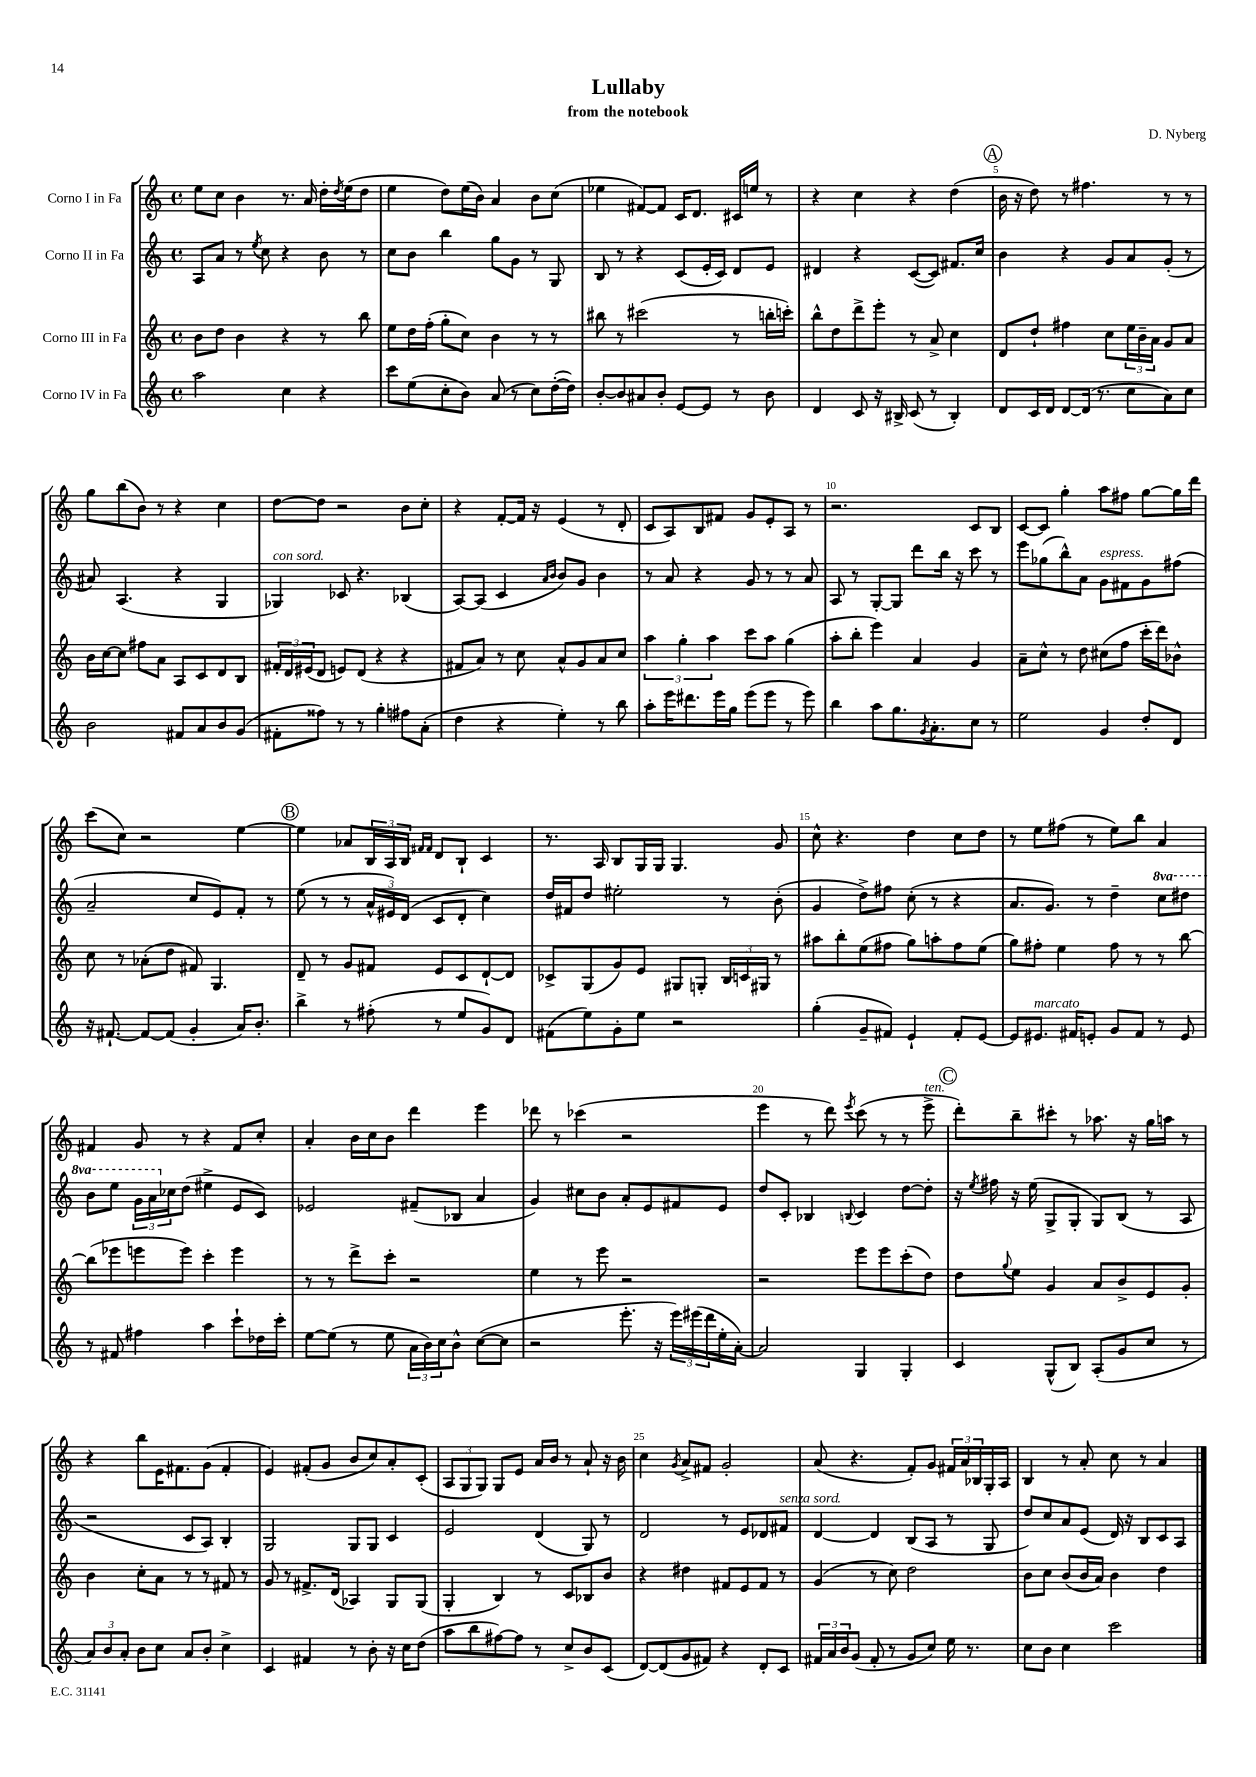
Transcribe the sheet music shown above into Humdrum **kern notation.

**kern	**kern	**kern	**kern
*part4	*part3	*part2	*part1
*staff4	*staff3	*staff2	*staff1
*I"Corno IV in Fa	*I"Corno III in Fa	*I"Corno II in Fa	*I"Corno I in Fa
*clefG2	*clefG2	*clefG2	*clefG2
*k[]	*k[]	*k[]	*k[]
*M4/4	*M4/4	*M4/4	*M4/4
*met(c)	*met(c)	*met(c)	*met(c)
=1	=1	=1	=1
2aa\	8b\L	8A/L	8ee\L
.	8dd\J	8a/J	8cc\J
.	4b\	8r	4b\
.	.	8qee/	.
.	.	8cc\	.
4cc\	4r	4r	8.r
.	.	.	16a/
4r	8r	8b\	16dd'\LL
.	.	.	8qdd/
.	.	.	(16ee\J
.	8bb\	8r	8dd\J
=2	=2	=2	=2
8ccc\L	8ee\L	8cc\L	4ee\
(8ee\	16dd\L	8b\J	.
.	(16ff'\JJ	.	.
8cc'\	8gg'\L	4bb\	8dd\L)
8b\J)	8cc\J)	.	(16ee\L
.	.	.	16b\JJ)
(8a/	4b\	8gg\L	4a/
8r	.	8g\J	.
8cc\L)	8r	8r	8b\L
([16dd'\L	8r	8G/	(8cc\J
16dd\JJ])	.	.	.
=3	=3	=3	=3
[8b'/L	8bb#X\	8B/	4ee-X\
8b/]	8r	8r	.
8a#X/	(2ccc#X\	4r	[8f#X/L)
8b'/J	.	.	8f#/J]
[8e/L	.	(8c/L	16c/KL
.	.	.	8.d/J
8e/J]	.	16e'/L	.
.	.	16c/JJ)	.
8r	8r	8d/L	16c#X/LL
.	.	.	16een/JJ
8b\	16bbn'\LL	8e/J	8r
.	16cccn'\JJ)	.	.
=4	=4	=4	=4
4d/	8bb^^\L	4d#X/	4r
.	8dd\	.	.
8c/	8ddd^\	4r	4cc\
16r	8eee'\J	.	.
16B#X^/	.	.	.
(8c/	8r	([8c/L	4r
8r	8a^/	8c/J])	.
4B#'/)	4cc\	8.f#X/L	(4dd\
.	.	16cc/Jk	.
!!LO:REH:place=s1:t=A
=5	=5	=5	=5
8d/L	8d/L	4b\	16b\
.	.	.	16r
16c/L	8dd`/J	.	8dd\)
16d/JJ	.	.	.
[8d/L	4ff#X\	4r	8r
(16d/Jk]	.	.	4.ff#X\
8.r	.	.	.
.	8cc\L	8g/L	.
8cc\L	24ee\L	8a/	.
.	24b~\	.	.
.	24a\JJ	.	.
8a\)	8g/L	(8g'/J	8r
8cc\J	8a/J	8r	8r
!!LO:LB:g=z
=6	=6	=6	=6
2b\	16b\LL	8a#X/)	8gg\L
.	[16cc\J	.	.
.	8cc\J]	(4.A/	(8bb\
.	8ff#X\L	.	8b\J)
.	8a\J	.	8r
8f#X/L	8A/L	4r	4r
8a/	8c/	.	.
8b/	8d/	4G/	4cc\
(8g/J	8B/J	.	.
=7	=7	=7	=7
!	!	!LO:TX:a:i:t=con sord.	!
8f#X'\L	24f#X'/LL	4G-X/)	[8dd\L
.	24d/	.	.
.	(24e#X/J	.	.
8ff##X\J)	8d/J	.	8dd\J]
8r	8en/L)	8c-X/	2r
8r	(8d/J	4.r	.
4gg'\	4r	.	.
8ff#X\L	4r	(4B-X/	8b\L
(8a'\J	.	.	8cc'\J
=8	=8	=8	=8
4dd\	8f#X/L	[8A/L)	4r
.	8a/J)	(8A/J]	.
4r	8r	4c/	[8f'/L
.	8cc\	.	16f/Jk]
.	.	.	16r
.	.	16qqa/LL	.
.	.	16qqb/JJ	.
4ee'\)	8a^^/L	8b/L)	(4e/
.	8g/	8g/J	.
8r	8a/	4b\	8r
8bb\	8cc/J	.	8d'/
=9	=9	=9	=9
8aa'\L	6aa\	8r	8c/L
16eee\K	.	8a/	8A/)
.	6gg'\	.	.
8.ddd#X\	.	.	.
.	.	4r	8B/
.	6aa\	.	.
16eee\L	.	.	8f#X/J
16gg\JJ	.	.	.
(8eee\L	8ccc\L	8g/	8g/L
8eee\J	8aa\J	8r	8e'/
8r	(4gg\	8r	8A/J
8eee\)	.	8a/	8r
=10	=10	=10	=10
4bb\	8aa'\L	8A/	2.r
.	8bb'\J	8r	.
8aa\L	4eee\)	[8G'/L	.
8.gg\	.	8G/J]	.
.	4a/	8ddd\L	.
8qg/	.	.	.
8.a'\	.	.	.
.	.	16bb\Jk	.
.	.	16r	.
8cc\J	4g/	8ccc\	8c/L
8r	.	8r	8B/J
=11	=11	=11	=11
2ee\	8a~\L	8eee\L	[8c/L
.	8cc^^\J	(8gg-X\	8c/J]
.	8r	8bb^^\)	4gg'\
.	8dd\	8a\J	.
!	!	!LO:TX:a:i:t=espress.	!
4g/	(8cc#X\L	8g\L	8aa\L
.	8ff\J	8f#X\	8ff#X\J
8dd'/L	16ccc'\LL	8g\	[8gg\L
.	16ddd\J)	.	.
8d/J	8b-X^^\J	(8ff#X\J	16gg\L]
.	.	.	16ddd\JJ
!!LO:LB:g=z
=12	=12	=12	=12
16r	8cc\	2a~/	(8ccc\L
[8.f#X`/	.	.	.
.	8r	.	8cc\J)
8f#/L_	(8a-X'\L	.	2r
(8f#/J]	8dd\J	.	.
4g'/	8f#X/)	8cc/L	.
.	4.G/	8e/)	.
16a/KL)	.	8f'/J	[4ee\
8.b'/J	.	.	.
.	.	8r	.
!!LO:REH:place=s1:t=B
=13	=13	=13	=13
4bb^\	8d~/	(8ee\	4ee\]
.	8r	8r	.
8r	8g/L	8r	8a-X/L
(8ff#X'\	8f#X/J	24a^^/LL	24B/L
.	.	24e#X/)	24A/
.	.	(24d/JJ	24B/JJ
.	.	.	16qqf#X/LL
.	.	.	16qqf#/JJ
8r	8e/L	8c/L	8d/L
8ee/L	8c/	8d'/J	8B`/J
8g/)	[8d`/	4cc\)	4c/
8d/J	8d/J]	.	.
=14	=14	=14	=14
(8f#X\L	8c-X^/L	16dd/LL	8.r
.	.	16f#X/J	.
8ee\)	(8G/	8dd/J	.
.	.	.	16A/
8g'\	8g/)	2ee#X'\	8B/L
8ee\J	8e/J	.	16G/L
.	.	.	16G/JJ
2r	8G#X/L	.	4.G/
.	8Gn'/J	.	.
.	24B/LL	8r	.
.	24cn/	.	.
.	24G#X/JJ	.	.
.	8r	(8b'\	8g/
=15	=15	=15	=15
(4gg'\	8aa#X\L	4g/	8cc^^\
.	8bb'\	.	4.r
8g~/L	(8ee\	8dd^\L)	.
8f#X/J)	8ff#X\J	8ff#X\J	.
4e`/	8gg\L)	(8cc'\	4dd\
.	8aan'\	8r	.
8f#'/L	8ff#\	4r	8cc\L
[8e/J	(8ee\J	.	8dd\J
=16	=16	=16	=16
8e/L]	8gg\L)	8.a/L	8r
!LO:TX:a:i:t=marcato	!	!	!
8.e#X/J	8ff#X'\J	.	8ee\L
.	.	8.g/J)	.
.	4ee\	.	(8ff#X\J
16f#X/KL	.	.	.
8en'/J	.	8r	8r
8g/L	8ff#\	4dd~\	8ee\L)
8f#/J	8r	.	8bb\J
*	*	*8va	*
8r	8r	8ccc\L	4a/
8e/	[8bb\	8ddd#X\J	.
!!LO:LB:g=z
=17	=17	=17	=17
8r	(8bb\L]	8bb\L	4f#X/
8f#X/	8eee-X\	8eee\J	.
4ff#X\	8eeen\	24gg\LL	8g/
.	.	24aa\	.
*	*	*X8va	*
.	.	24cc-X\J	.
.	8eee\J)	(8dd\J	8r
4aa\	4ccc'\	4ee#X^\	4r
8ccc`\L	4eee\	8e/L	8f#/L
16dd-X\L	.	8c/J)	8cc'/J
16ccc'\JJ	.	.	.
=18	=18	=18	=18
[8ee\L	8r	2e-X/	4a'/
(8ee\J]	8r	.	.
8r	8ddd^\L	.	16b\LL
.	.	.	16cc\J
8ee\	8ccc'\J	.	8b\J
24a\LL	2r	(8f#X~/L	4ddd\
24b\)	.	.	.
24cc\J	.	.	.
8b^^\J	.	8B-X/J	.
([8cc\L	.	4a/	4eee\
8cc\J]	.	.	.
=19	=19	=19	=19
2r	4ee\	4g/)	8ddd-X\
.	.	.	8r
.	8r	8cc#X\L	(4ccc-X\
.	8eee\	8b\J	.
8.eee'\	2r	8a'/L	2r
.	.	8e/	.
16r	.	.	.
24eee\LL)	.	8f#X/	.
(24eee#X\	.	.	.
24ddd\	.	.	.
16ee'\	.	8e/J	.
[16a'\JJ)	.	.	.
=20	=20	=20	=20
2a/]	2r	8dd/L	4eee\
.	.	8c'/J	.
.	.	4B-X/	8r
.	.	.	8ddd\)
.	.	8qqBn/	8qeee/
4G/	8eee\L	4c/	(8ccc\
.	8eee\	.	8r
4G'/	(8ccc'\	[8dd\L	8r
!	!	!	!LO:TX:a:i:t=ten.
.	8dd\J)	8dd'\J]	8eee^\
!!LO:REH:place=s1:t=C
=21	=21	=21	=21
4c/	8dd\L	16r	8ddd'\L)
.	.	8qee/	.
.	.	16ff#X\	.
.	8qqgg/	.	.
.	8ee\J	16r	8bb~\
.	.	(16ee\	.
(8G^^/L	4g/	8G^/L	8ccc#X'\J
8B/J)	.	8G'/J	8r
(8A'/L	8a/L	8G/L)	8.aa-X\
8g/	8b^/	(8B/J	.
.	.	.	16r
8cc/J	8e/	8r	16gg\LL
.	.	.	16aan\JJ
8r	8g'/J	8A/	8r
!!LO:LB:g=z
=22	=22	=22	=22
12a/L)	4b\	2r	4r
12b/	.	.	.
12a'/J	.	.	.
8b\L	8cc'\L	.	8bb\L
8cc\J	8a\J	.	16e\K
.	.	.	8.f#X\
8a/L	8r	8c/L	.
8b'/J	8r	8A/J)	(8g\J
4cc^\	8f#X/	4B'/	4f#'/
.	8r	.	.
=23	=23	=23	=23
4c/	8g/	2G/	4e/)
.	8r	.	.
4f#X/	8.f#X^/L	.	(8f#X'/L
.	.	.	8g/J
.	(16d/Jk	.	.
8r	4A-X/)	8G/L	8b/L
8b'\	.	8G/J	8cc/)
16r	8G/L	4c/	8a'/
16cc\KL	.	.	.
(8dd\J	(8G/J	.	(8c'/J
=24	=24	=24	=24
8aa\L	4G'/	2e/	12A/L
.	.	.	12G/
8bb\	.	.	.
.	.	.	12G/J)
[8ff#X\)	4B/)	.	8G/L
8ff#\J]	.	.	8e/J
8r	8r	(4d/	16a/LL
.	.	.	16b/JJ
8cc^/L	8c/L	.	8r
8b/	8B-X/	8G/)	8a`/
(8c/J	8b/J	8r	16r
.	.	.	16b\
=25	=25	=25	=25
[8d/L)	4r	2d/	4cc\
(8d/]	.	.	.
.	.	.	8qg/
8g/	4dd#X\	.	8a^/L
8f#X/J)	.	.	8f#X/J
4r	8f#X/L	8r	2g'/
.	8e/	8e/L	.
8d'/L	8f#/J	8d-X/	.
!	!	!LO:TX:a:i:t=senza sord.	!
8c/J	8r	8f#X/J	.
=26	=26	=26	=26
24f#X/LL	(4g/	[4d/	(8a/
24a/	.	.	.
24b/J	.	.	.
(8g/J	.	.	4.r
8f#'/	8r	4d/]	.
8r	8cc\)	.	.
8g/L	2dd\	(8B/L	8f'/L)
8cc/J)	.	8A/J	8g/J
16ee\	.	8r	24f#X/LL
.	.	.	24a/
8.r	.	.	.
.	.	.	24B-X/
.	.	8G/	16G'/
.	.	.	16A/JJ
=27	=27	=27	=27
8cc\L	8b\L	8dd/L)	4B/
8b\J	8cc\J	8cc/	.
4cc\	(8b/L	8a/	8r
.	16b/L	(8e/J	8a'/
.	16a/JJ)	.	.
2ccc\	4b\	16d/)	8cc\
.	.	16r	.
.	.	8B/L	8r
.	4dd\	8c/	4a/
.	.	8A/J	.
==	==	==	==
*-	*-	*-	*-
